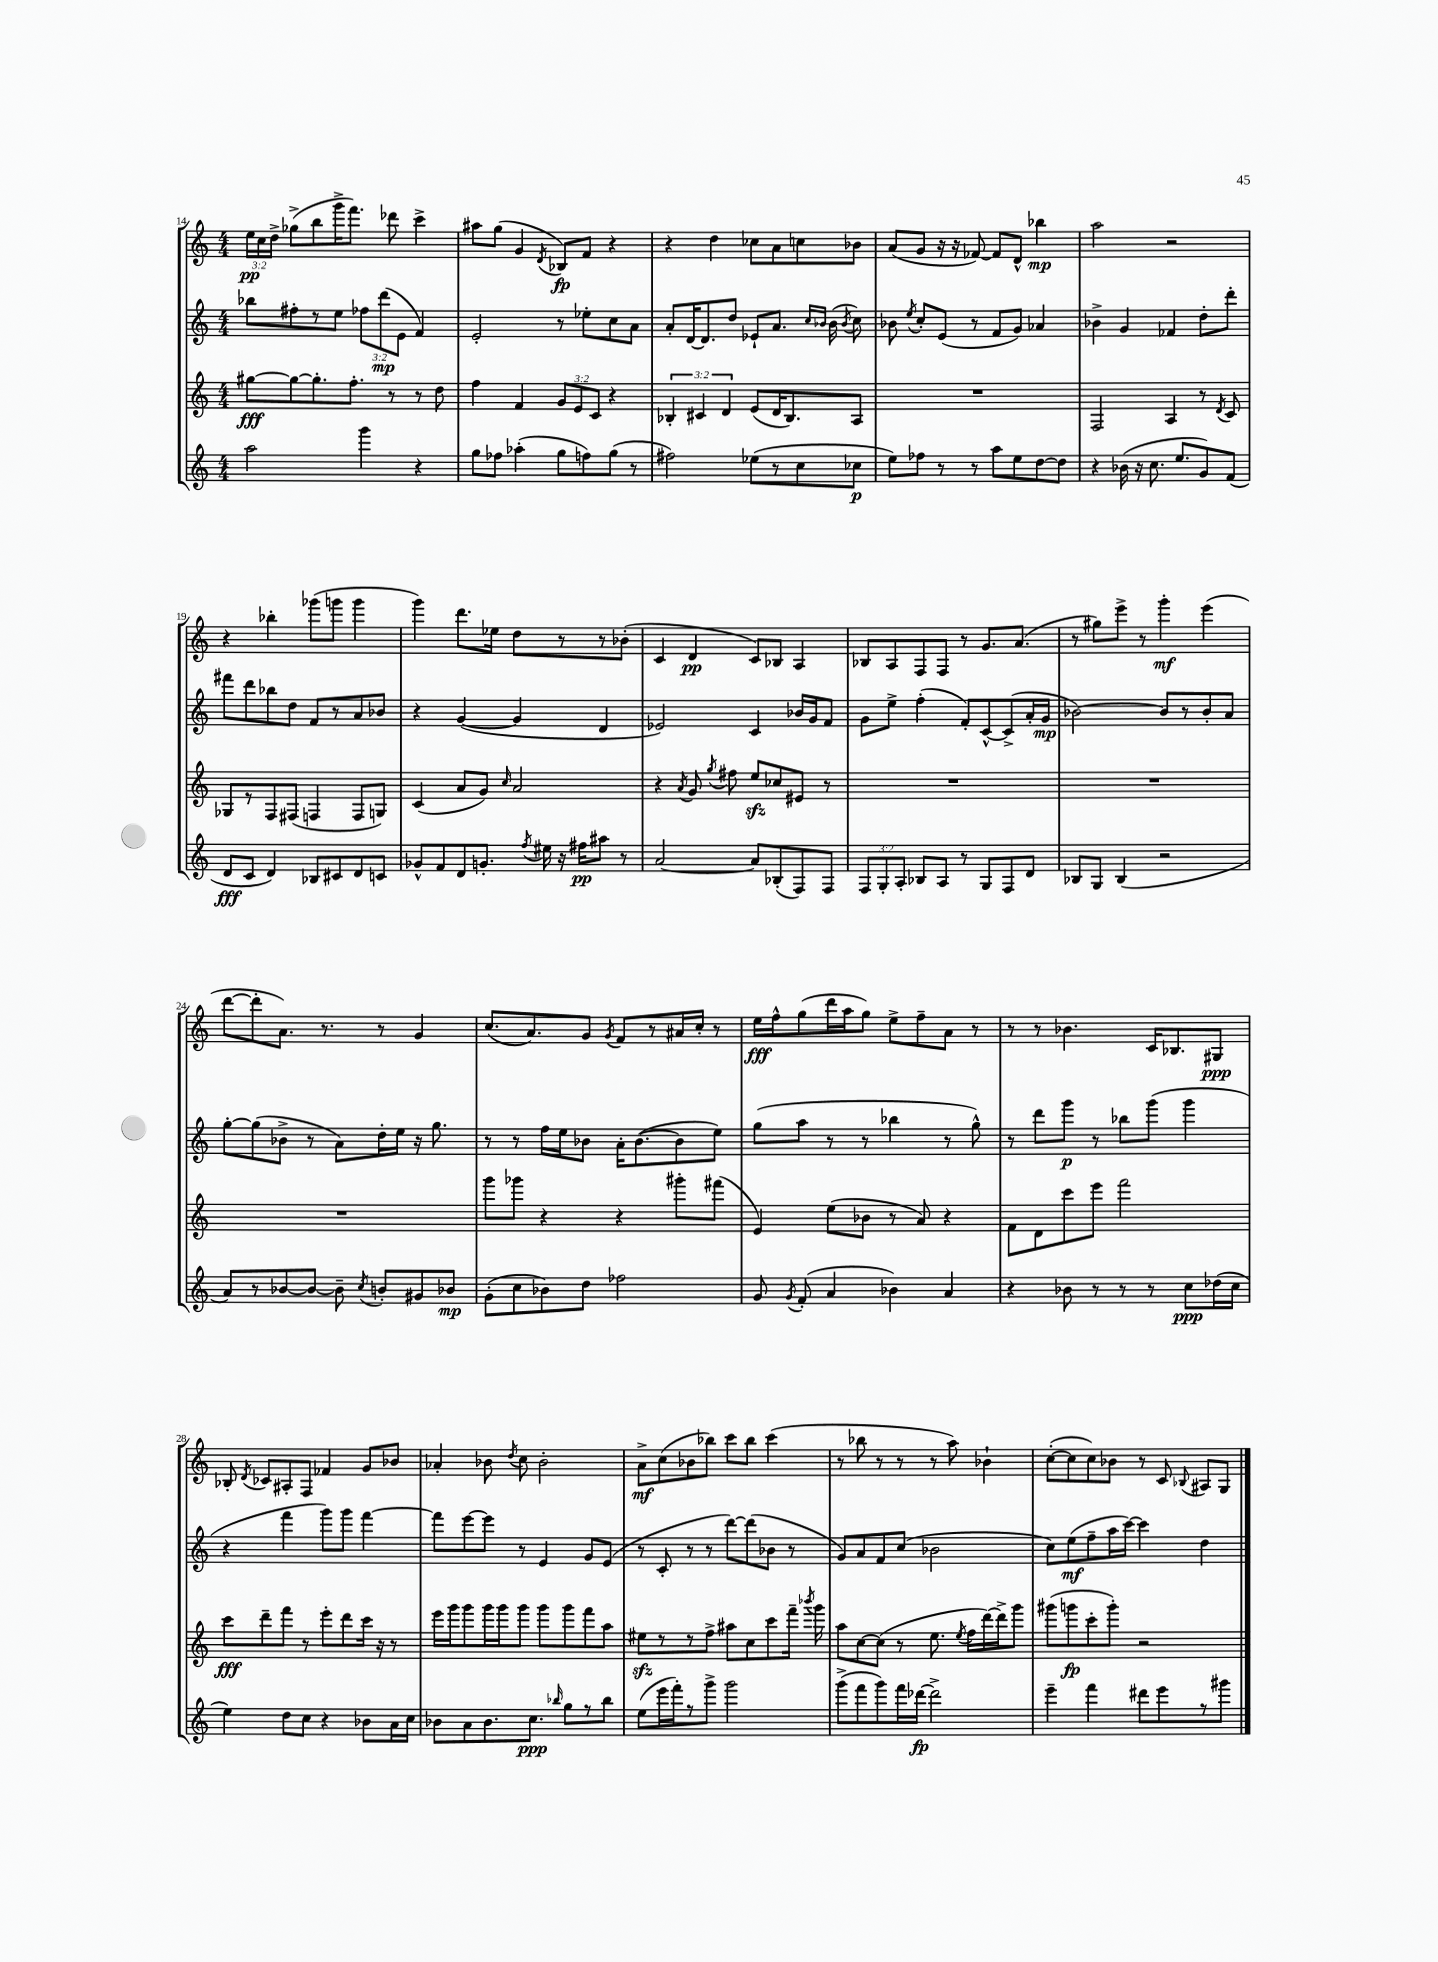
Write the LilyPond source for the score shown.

<<
\new StaffGroup <<
\new Staff = "s0" {
    \clef treble \key c \major \numericTimeSignature \time 4/4 \override Staff.TupletNumber.text = #tuplet-number::calc-fraction-text
    \autoBeamOff \tuplet 3/2 { e''16[\pp c''16 d''16]-> } ges''8[->( b''8 g'''16-> f'''8.]) des'''8 c'''4-> |
    ais''8[ g''8]( g'4 \acciaccatura { d'8 } bes8[\fp) f'8] r4 |
    r4 d''4 ces''8[ a'8 c''8 bes'8] |
    a'8[( g'8] r16 r16 fes'8~) fes'8[ d'8]-^ bes''4\mp |
    a''2 r2 |
    r4 bes''4-. ges'''8[( g'''8] g'''4 |
    g'''4) d'''8.[ ees''16] d''8[ r8 r8 bes'8]-.( |
    c'4 d'4\pp c'8[) bes8] a4 |
    bes8[ a8 f8 f8] r8 g'8.[ a'8.]( |
    r8 gis''8[) e'''8]-> r8 g'''4-.\mf e'''4( |
    d'''8[~ d'''8-. a'8.]) r8. r8 g'4 |
    c''8.[( a'8.) g'8] \acciaccatura { g'8 } f'8[ r8 ais'16 c''16]-. r8 |
    e''16[\fff f''16-^ g''8( d'''16 a''16 g''8]) e''8[-> f''8-- a'8] r8 |
    r8 r8 bes'4. c'16[ bes8. gis8]\ppp |
    bes8-. \acciaccatura { d'8 } ces'8[ ais8-. f8] fes'4 g'8[ bes'8] |
    aes'4-. bes'8 \acciaccatura { d''8 } c''8 bes'2-. |
    a'8[->\mf c''8( bes'8 bes''8]) c'''8[ bes''8] c'''4( |
    r8 bes''8 r8 r8 r8 a''8) bes'4-! |
    c''8[~-.( c''8 c''8) bes'8] r8 c'8 \appoggiatura { bes8 } ais8[ g8] \bar "|." |
}
\new Staff = "s1" {
    \clef treble \key c \major \numericTimeSignature \time 4/4 \override Staff.TupletNumber.text = #tuplet-number::calc-fraction-text
    \autoBeamOff bes''8[ fis''8-. r8 e''8] \tuplet 3/2 { fes''8[ d'''8\mp( e'8] } f'4) |
    e'2-. r8 ees''8[-. c''8 a'8] |
    a'8[-. d'16~ d'8. d''8] ees'8[-! a'8.] \grace { c''16[ bes'16] } bes'16( \acciaccatura { bes'8 } c''8) |
    bes'8 \acciaccatura { e''8 } c''8[-. e'8]( r8 f'8[ g'8]) aes'4 |
    bes'4-> g'4 fes'4 d''8[-. d'''8]-. |
    fis'''8[ d'''8 bes''8 d''8] f'8[ r8 a'8 bes'8] |
    r4 g'4~( g'4 d'4 |
    ees'2) c'4 bes'16[ g'16 f'8] |
    g'8[ e''8]-> f''4-.( f'8[-.) c'8~-^ c'8->( a'16-. g'16]\mp |
    bes'2~) bes'8[ r8 bes'8-. a'8] |
    g''8[~-. g''8( bes'8]-> r8 a'8[) d''16-. e''16] r16 g''8. |
    r8 r8 f''16[ e''16 bes'8] a'16[-. bes'8.~( bes'8 e''8]) |
    g''8[( a''8] r8 r8 bes''4 r8 g''8-^) |
    r8 d'''8[ g'''8]\p r8 bes''8[ g'''8]( g'''4 |
    r4 f'''4 g'''8[) g'''8] f'''4~ |
    f'''8[ e'''8~ e'''8] r8 e'4 g'8[ e'8]( |
    r8 c'8-. r8 r8 d'''8[~) d'''8( bes'8] r8 |
    g'8[) a'8 f'8 c''8]( bes'2 |
    c''8[) e''8\mf( f''8-- a''16 c'''16]~) c'''4 d''4 \bar "|." |
}
\new Staff = "s2" {
    \clef treble \key c \major \numericTimeSignature \time 4/4 \override Staff.TupletNumber.text = #tuplet-number::calc-fraction-text
    \autoBeamOff gis''8[~\fff gis''8~ gis''8.-. f''8.]-. r8 r8 d''8 |
    f''4 f'4 \tuplet 3/2 { g'8[ e'8 c'8] } r4 |
    \tuplet 3/2 { bes4-. cis'4 d'4 } e'8[( d'16 bes8.) a8] |
    R1 |
    f2 a4 r8 \acciaccatura { d'8 } c'8 |
    ges8[ r8 f8 fis8]( f4 f8[ g8]) |
    c'4( a'8[ g'8]) \grace { c''16 } a'2 |
    r4 \acciaccatura { a'8 } g'8 \acciaccatura { g''8 } fis''8 e''8[\sfz ces''8 eis'8] r8 |
    R1 |
    R1 |
    R1 |
    g'''8[ ges'''8] r4 r4 gis'''8[-. fis'''8]( |
    e'4) e''8[( bes'8] r8 a'8) r4 |
    f'8[ d'8 c'''8 e'''8] f'''2 |
    c'''8[\fff d'''8-- f'''8] r8 e'''8[-. d'''8 c'''16] r16 r8 |
    e'''16[ g'''16 g'''8 g'''16 g'''16 g'''8] g'''8[ g'''8 f'''8 a''8] |
    eis''8[\sfz r8 r8 f''8]-> ais''8[ c''8 c'''8 f'''16]-- \acciaccatura { bes'''8 } g'''16 |
    a''8[ c''8~ c''8]( r8 e''8. \acciaccatura { e''8 } f''16[ d'''16~) d'''16-> g'''8] |
    gis'''8[( g'''8\fp c'''8-. g'''8]-.) r2 \bar "|." |
}
\new Staff = "s3" {
    \clef treble \key c \major \numericTimeSignature \time 4/4 \override Staff.TupletNumber.text = #tuplet-number::calc-fraction-text
    \autoBeamOff a''2 g'''4 r4 |
    g''8[ fes''8] aes''4-.( g''8[ f''8) g''8]( r8 |
    fis''2) ees''8[( r8 c''8 ces''8]\p |
    e''8[) fes''8] r8 r8 a''8[ e''8 d''8~ d''8] |
    r4 bes'16( r16 c''8. e''8.[ g'8) f'8]( |
    d'8[\fff c'8] d'4) bes8[ cis'8 d'8 c'8] |
    ges'8[-^ f'8 d'8 g'8.]-. \acciaccatura { f''8 } eis''16 r16 fis''16[\pp ais''8] r8 |
    a'2~ a'8[ bes8-.( f8) f8] |
    \tuplet 3/2 { f8[ g8-. a8]-. } bes8[ a8] r8 g8[ f8 d'8] |
    bes8[ g8] bes4( r2 |
    a'8[) r8 bes'8~ bes'8]~ bes'8-- \acciaccatura { c''8 } b'8[-. gis'8 bes'8]\mp |
    g'8[-.( c''8 bes'8) d''8] fes''2 |
    g'8 \acciaccatura { g'8 } f'8-.( a'4 bes'4) a'4 |
    r4 bes'8 r8 r8 r8 c''8[\ppp des''16( c''16] |
    e''4) d''8[ c''8] r4 bes'8[ a'16 c''16] |
    bes'8[ a'8 bes'8. c''8.]\ppp \grace { bes''16 } g''8[ r8 bes''8] |
    e''8[( e'''16 f'''16-.) r8 g'''8]-> g'''2 |
    g'''8[->( f'''8 g'''8) f'''16 des'''16]~\fp des'''2-> |
    e'''4-- f'''4 dis'''8[ e'''8 r8 gis'''8] \bar "|." |
}
>>
>>
\layout { \context { \Score currentBarNumber = #14 } }
